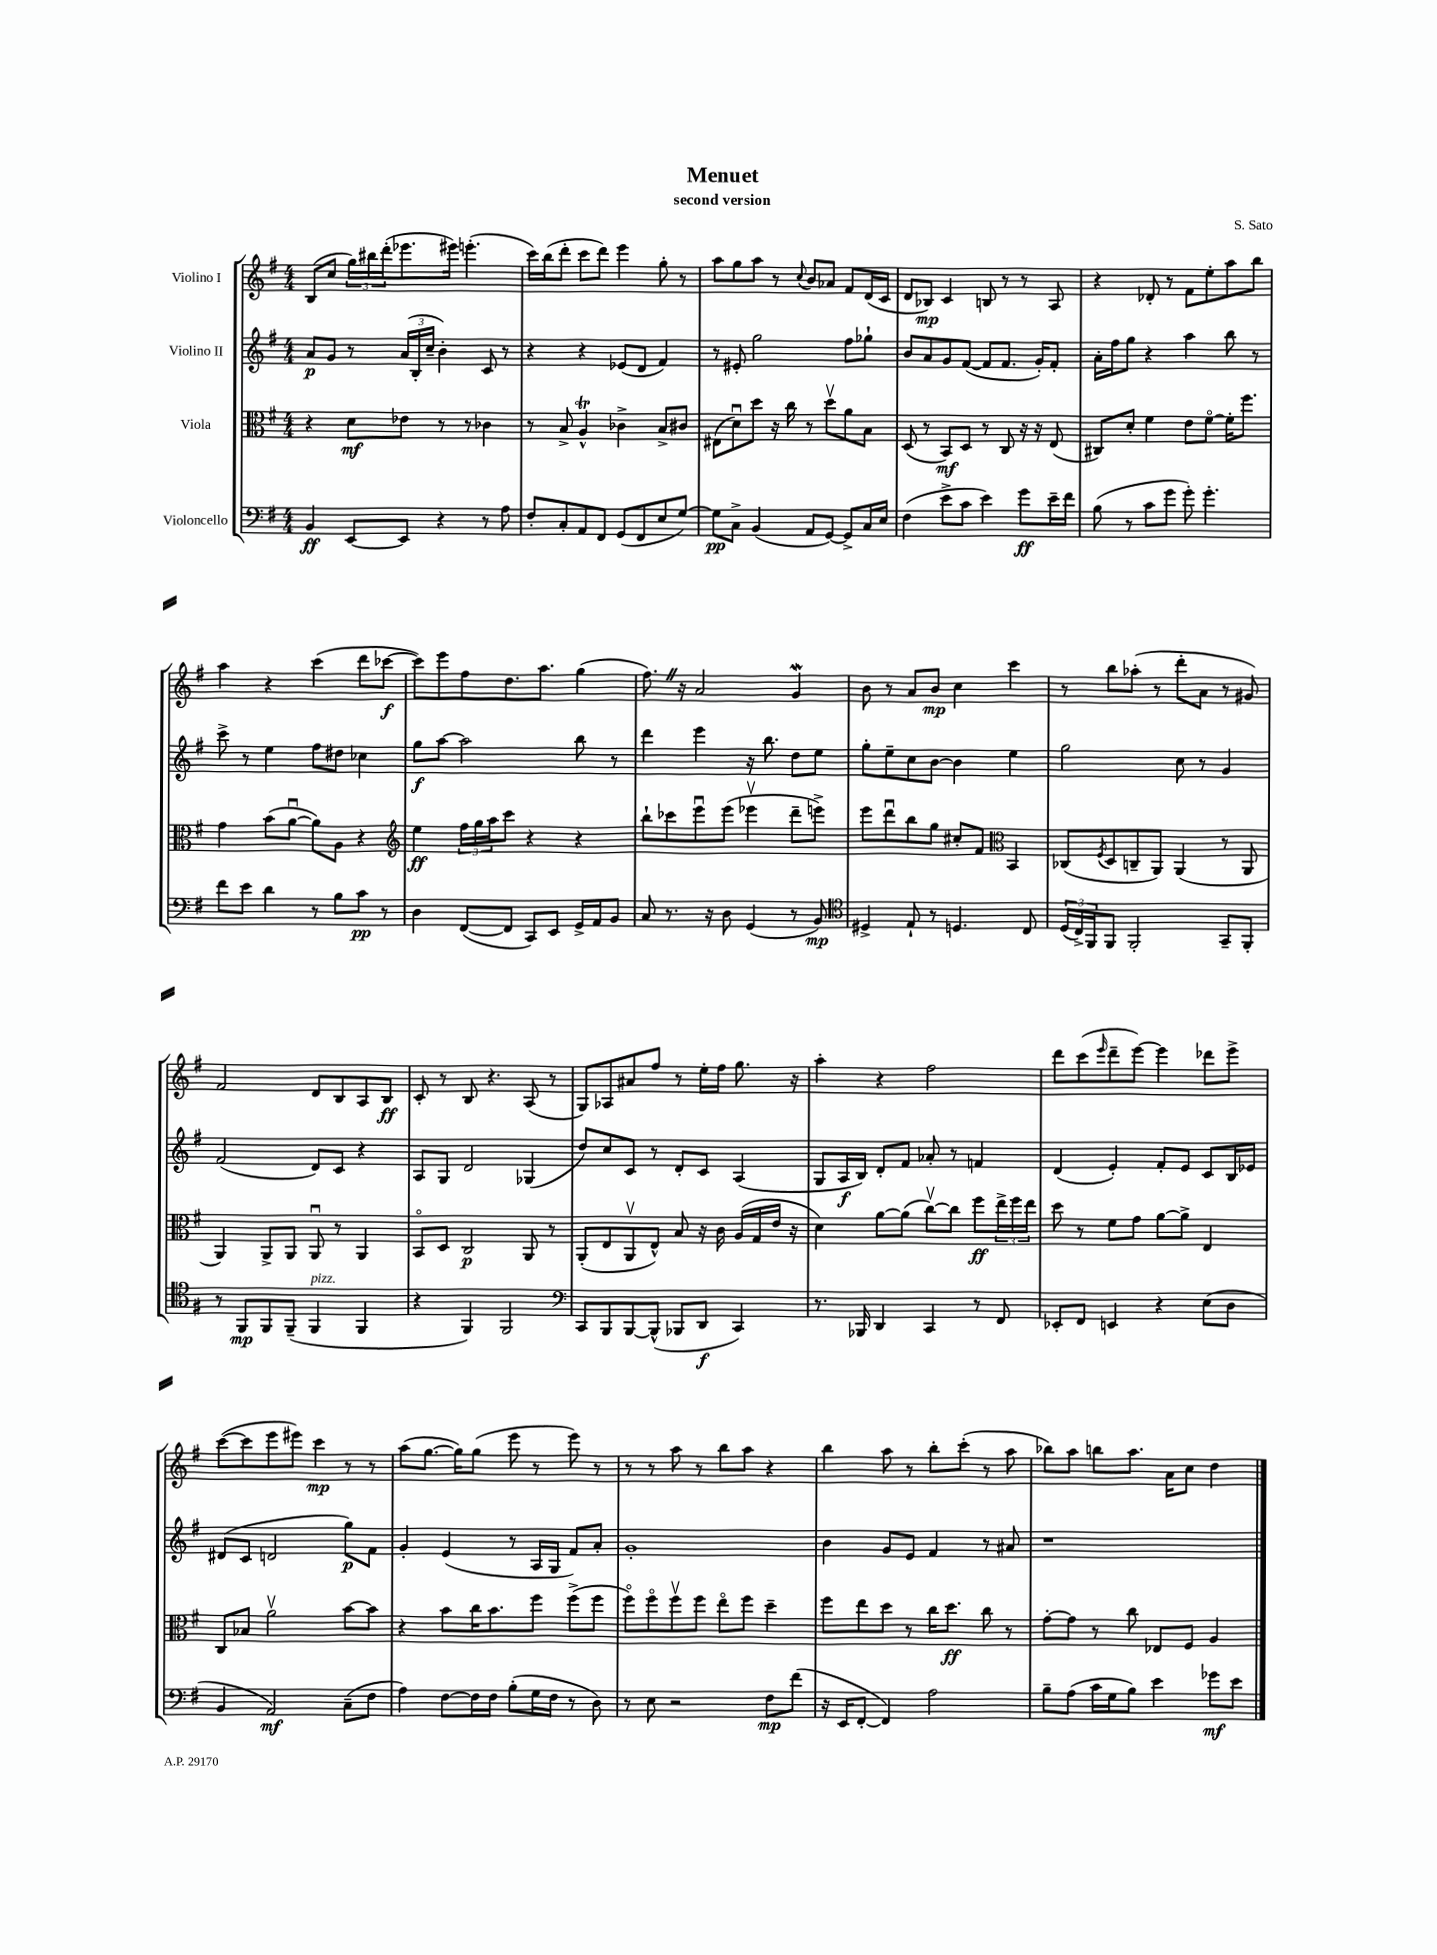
\header { title = "Menuet" composer = "S. Sato" subtitle = "second version" }
<<
\new StaffGroup <<
\new Staff = "s0" \with { instrumentName = "Violino I" } {
    \clef treble \key g \major \numericTimeSignature \time 4/4
    b8( c''8 \tuplet 3/2 { g''16) bis''16 d'''16-.( } ees'''8. eis'''16) e'''4.-.( |
    c'''16) b''16( d'''8-. c'''8 d'''8) e'''4 g''8-. r8 |
    a''8 g''8 a''8 r8 \appoggiatura { c''8 } b'8 aes'8 fis'8 d'16( c'16 |
    d'8 bes8\mp) c'4 b8 r8 r8 a8 |
    r4 des'8-. r8 fis'8 e''8-. a''8 b''8 |
    a''4 r4 c'''4( d'''8 ces'''8~\f |
    ces'''8) e'''8 fis''8 d''8. a''8. g''4( |
    fis''8.) \once \override BreathingSign.text = \markup { \musicglyph "scripts.caesura.straight" } \breathe r16 a'2 g'4\mordent |
    b'8 r8 a'8 b'8\mp c''4 c'''4 |
    r8 b''8 aes''8-.( r8 d'''8-. a'8 r8 gis'8) |
    fis'2 d'8 b8 a8 b8\ff |
    c'8-. r8 b8 r4. a8( r8 |
    g8) aes8 ais'8 fis''8 r8 e''16-. fis''16 g''8. r16 |
    a''4-. r4 fis''2 |
    d'''8 c'''8( \grace { e'''16 } d'''8-- e'''8~) e'''4 des'''8 e'''8-> |
    c'''8~( c'''8 e'''8 eis'''8) c'''4\mp r8 r8 |
    a''8( g''8.~ g''16) g''8( e'''8 r8 e'''8) r8 |
    r8 r8 a''8 r8 b''8 a''8 r4 |
    b''4 a''8 r8 b''8-. c'''8-.( r8 a''8 |
    bes''8) a''8 b''8 a''8. a'16 c''8 d''4 \bar "|." |
}
\new Staff = "s1" \with { instrumentName = "Violino II" } {
    \clef treble \key g \major \numericTimeSignature \time 4/4
    a'8\p g'8 r8 \tuplet 3/2 { a'16( b16-. c''16-- } b'4-.) c'8 r8 |
    r4 r4 ees'8( d'8 fis'4) |
    r8 eis'8-. g''2 fis''8 ges''8-! |
    b'8 a'8 g'8 fis'8~( fis'8 fis'8. g'16-.) fis'8-. |
    a'16-. fis''16 g''8 r4 a''4 b''8 r8 |
    c'''8-> r8 e''4 fis''8 dis''8 ces''4 |
    g''8\f a''8~ a''2 b''8 r8 |
    d'''4 e'''4 r16 b''8. d''8 e''8 |
    g''8-. e''8-- c''8 b'8~ b'4 e''4 |
    g''2 c''8 r8 g'4 |
    fis'2( d'8) c'8 r4 |
    a8 g8 d'2 ges4( |
    d''8) c''8 c'8 r8 d'8-. c'8 a4( |
    g8 a16\f b16) d'8-. fis'8 aes'8-. r8 f'4 |
    d'4( e'4-.) fis'8-. e'8 c'8 b16 ees'16 |
    dis'8( c'8 d'2 g''8\p) fis'8 |
    g'4-. e'4( r8 a16 g16 fis'8) a'8-. |
    g'1-. |
    b'4 g'8 e'8 fis'4 r8 ais'8 |
    r1 \bar "|." |
}
\new Staff = "s2" \with { instrumentName = "Viola" } {
    \clef alto \key g \major \numericTimeSignature \time 4/4
    r4 d'8\mf ees'8 r8 r8 ces'4 |
    r8 b8-> a4-^\trill ces'4-> b8-> cis'8 |
    eis8( d'8\downbow) d''8 r16 c''16 r8 d''8\upbow a'8 b8 |
    d8( r8 b,8\mf) d8 r8 c8 r16 r16 e8( |
    cis8) d'8-. fis'4 e'8 fis'8~\flageolet fis'16-. fis''8. |
    g'4 b'8( a'8~\downbow a'8) a8 r4 |
    \clef treble e''4\ff \tuplet 3/2 { fis''16 g''16 a''16 } c'''8 r4 r4 |
    b''8-! ces'''8 e'''8\downbow e'''8( ees'''4\upbow d'''8-- e'''8->) |
    e'''8 d'''8\downbow b''8 g''8 cis''8-. fis'8 \clef alto b,4 |
    ces8( \acciaccatura { fis8 } d8 c8-- a,8) a,4( r8 a,8 |
    a,4) a,8-> a,8 a,8\downbow r8 a,4 |
    b,8\flageolet d8 c2\p a,8 r8 |
    a,8-.( e8 a,8\upbow e8-^) b8 r16 c'16 a16( g16 e'16 r16 |
    d'4) a'8~ a'8( c''8~\upbow) c''8 fis''8\ff \tuplet 3/2 { e''16-> fis''16 e''16 } |
    d''8 r8 fis'8 g'8 a'8~ a'8-> e4 |
    c8 bes8 a'2\upbow b'8~ b'8 |
    r4 b'8 c''16 b'8. fis''8 fis''8->( fis''8 |
    fis''8\flageolet) fis''8\flageolet fis''8\upbow fis''8 e''8\flageolet fis''8 d''4-- |
    fis''8 e''8 d''8 r8 c''16 d''8.\ff c''8 r8 |
    g'8~-. g'8 r8 c''8 ees8 fis8 a4 \bar "|." |
}
\new Staff = "s3" \with { instrumentName = "Violoncello" } {
    \clef bass \key g \major \numericTimeSignature \time 4/4
    b,4\ff e,8~ e,8 r4 r8 a8 |
    fis8-. c8-. a,8 fis,8 g,8( fis,8 e8 g8~) |
    g8\pp c8-> b,4( a,8 g,8~) g,8-> c16 e16 |
    fis4( e'8-> c'8 e'4) g'8\ff e'16-- fis'16 |
    b8( r8 c'8 g'8 g'8-.) g'4.-. |
    fis'8 e'8 d'4 r8 b8 c'8\pp r8 |
    d4 fis,8~( fis,8 c,8) e,8 g,16-> a,16 b,8 |
    c8 r8. r16 d8 g,4( r8 b,8\mp) |
    \clef tenor dis4-> e8-! r8 d4. c8 |
    \tuplet 3/2 { d16( c16->) fis,16 } fis,8 fis,2-. g,8-- fis,8-. |
    r8 fis,8\mp fis,8 fis,8--( fis,4^\markup { \italic "pizz." } fis,4 |
    r4 fis,4) fis,2 |
    \clef bass c,8 b,,8 b,,8~ b,,8-^( bes,,8 d,8\f c,4) |
    r8. bes,,16 d,4 c,4 r8 fis,8 |
    ees,8-. fis,8 e,4 r4 e8( d8 |
    b,4 a,2\mf) c8--( fis8 |
    a4) fis8~ fis16 fis16 b8-.( g16 fis16 r8 d8) |
    r8 e8 r2 fis8\mp fis'8( |
    r16 e,16 fis,8~-. fis,4) a2 |
    b8-- a8( c'16 g16 b8) e'4 ges'8\mf e'8 \bar "|." |
}
>>
>>
\layout { \context { \Score \remove "Bar_number_engraver" } }
